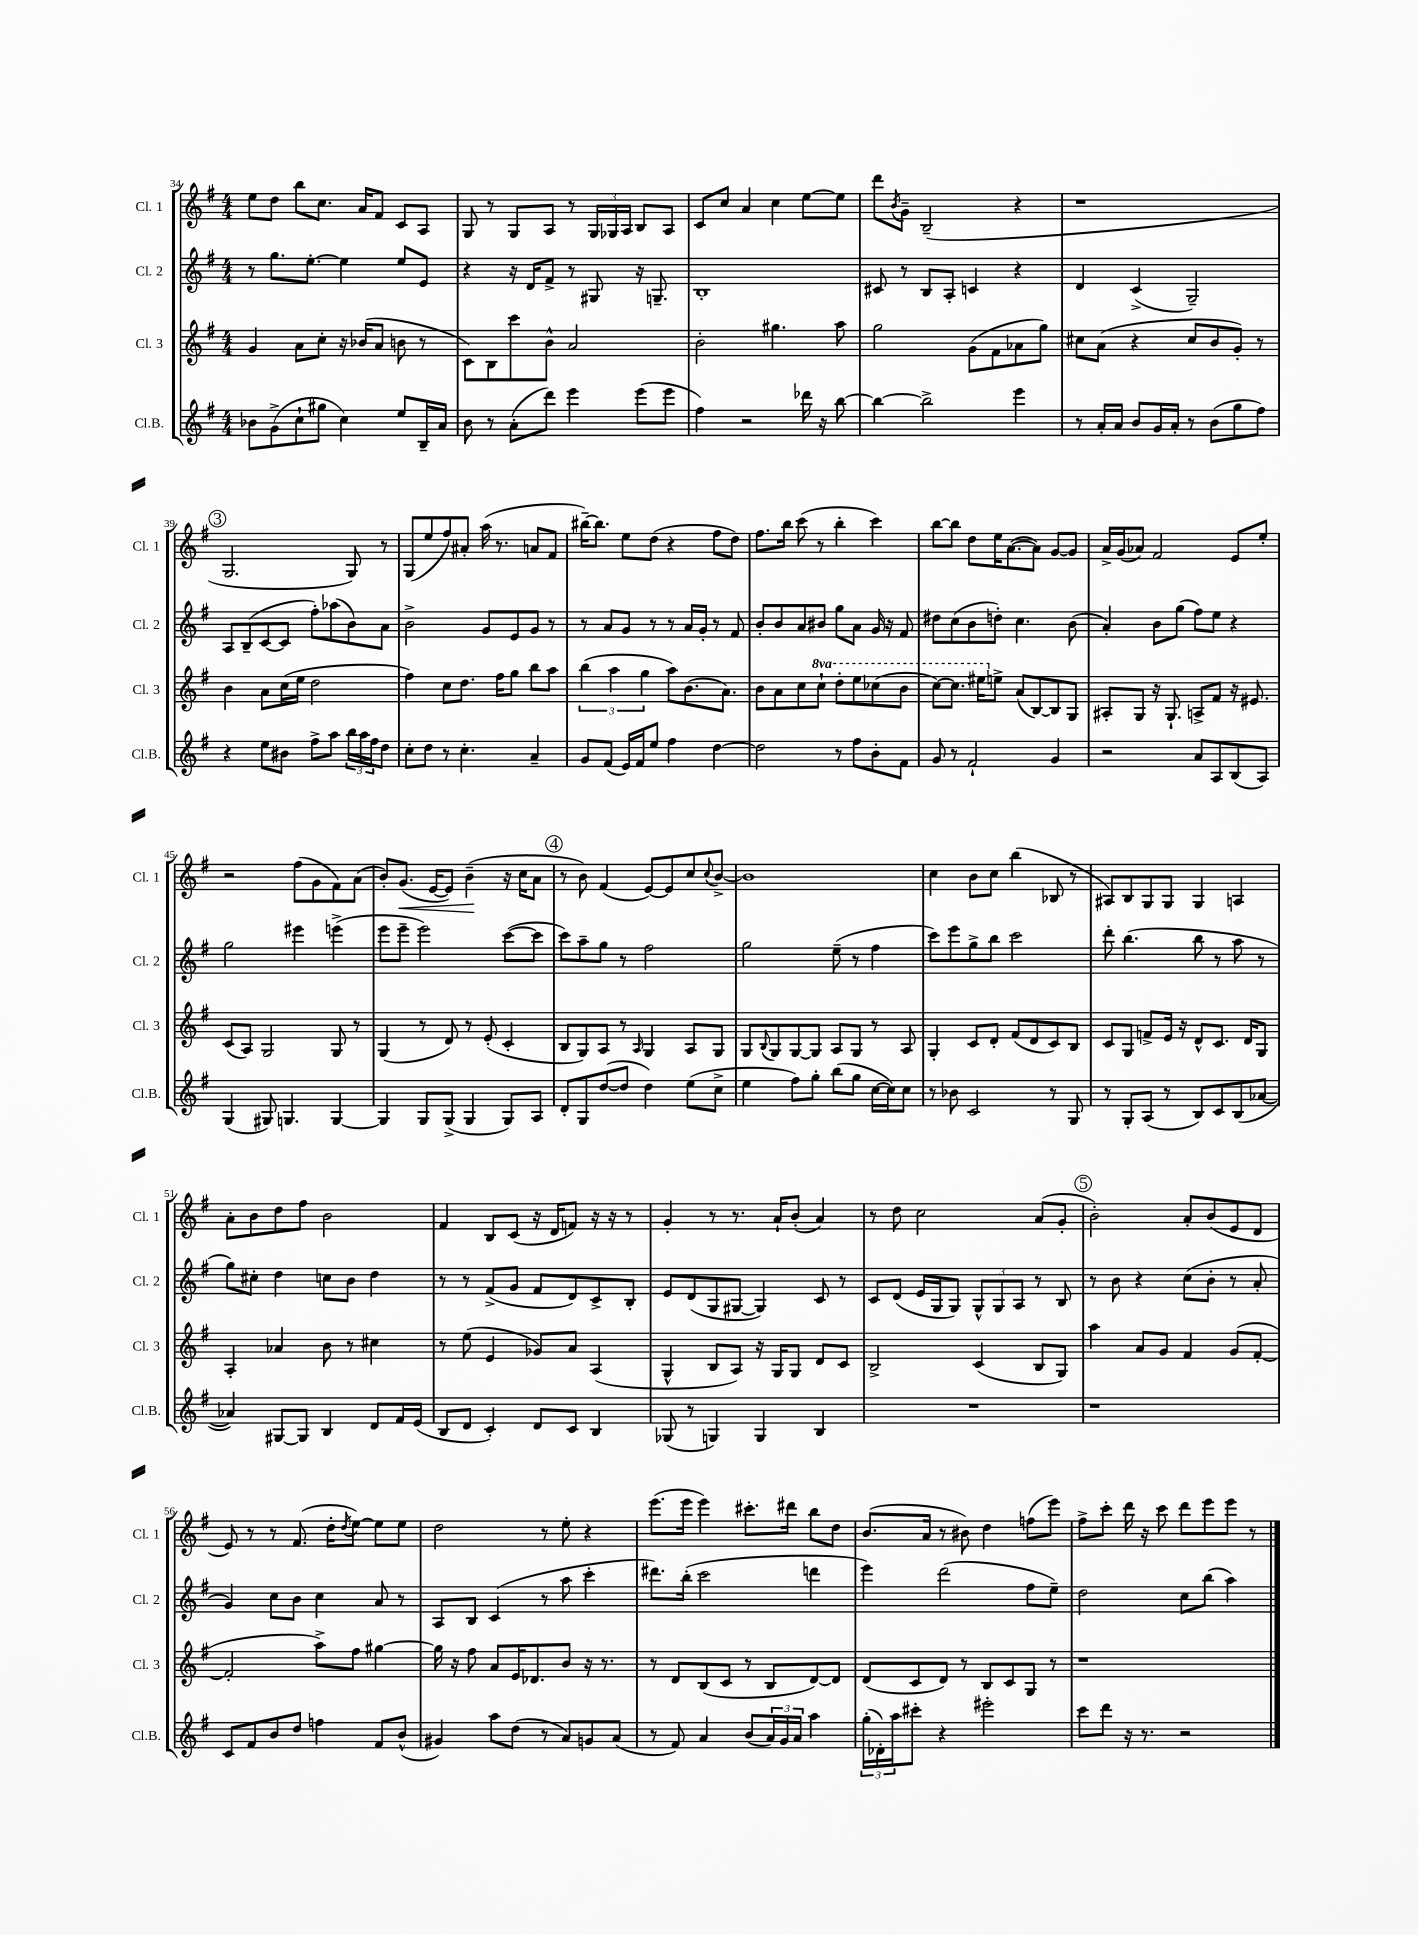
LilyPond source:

<<
\new StaffGroup <<
\new Staff = "s0" \with { instrumentName = "Cl. 1" shortInstrumentName = "Cl. 1" } {
    \clef treble \key g \major \numericTimeSignature \time 4/4
    e''8 d''8 b''8 c''8. a'16 fis'8 c'8 a8 |
    g8 r8 g8 a8 r8 \tuplet 3/2 { g16 ges16 a16 } b8 a8 |
    c'8 c''8 a'4 c''4 e''8~ e''8 |
    d'''8 \acciaccatura { b'8 } g'8-- b2--( r4 |
    r1 |
    \mark \markup { \circle "3" } g2. g8) r8 |
    g8( e''8 fis''8) ais'8-. a''16( r8. a'8 fis'8 |
    bis''16~--) bis''8. e''8 d''8( r4 fis''8 d''8) |
    fis''8. b''16 c'''8( r8 b''4-. c'''4) |
    b''8~ b''8 d''8 e''16 a'8.~( a'8) g'8~ g'8 |
    a'16-> g'16( aes'8) fis'2 e'8 e''8-. |
    r2 fis''8( g'8 fis'8) a'8( |
    b'8-.) g'8.\<( e'16~ e'8) b'4--\!( r16 c''16 a'8 |
    \mark \markup { \circle "4" } r8 b'8) fis'4( e'8~) e'8 c''8 \appoggiatura { c''8 } b'8~-> |
    b'1 |
    c''4 b'8 c''8 b''4( bes8 r8 |
    ais8) b8 g8 g8 g4 a4 |
    a'8-. b'8 d''8 fis''8 b'2 |
    fis'4 b8 c'8( r16 d'16 f'8) r16 r16 r8 |
    g'4-. r8 r8. a'16-! b'8-.( a'4) |
    r8 d''8 c''2 a'8( g'8-. |
    \mark \markup { \circle "5" } b'2-.) a'8-. b'8( e'8 d'8 |
    e'8) r8 r8 fis'8.( d''16-. \acciaccatura { d''8 } e''8~) e''8 e''8 |
    d''2 r8 e''8-. r4 |
    e'''8.( e'''16 e'''4) cis'''8.-. dis'''16 b''8 d''8 |
    b'8.( a'16 r8 bis'8) d''4 f''8( e'''8) |
    fis''8-> c'''8-. d'''16 r16 c'''8 d'''8 e'''8 e'''8 r8 \bar "|." |
}
\new Staff = "s1" \with { instrumentName = "Cl. 2" shortInstrumentName = "Cl. 2" } {
    \clef treble \key g \major \numericTimeSignature \time 4/4
    r8 g''8. e''8.~-. e''4 e''8 e'8 |
    r4 r16 d'16 fis'8-> r8 gis8 r16 g8.-- |
    b1-. |
    cis'8 r8 b8 a8-. c'4 r4 |
    d'4 c'4->( g2--) |
    \mark \markup { \circle "3" } a8 b8--( c'8~ c'8 fis''8-.) aes''8( b'8) a'8 |
    b'2-> g'8 e'8 g'8 r8 |
    r8 a'8 g'8 r8 r8 a'16 g'16-. r8 fis'8 |
    b'8-. b'8 a'8 bis'8 g''8 a'8 g'16 r16 fis'8 |
    dis''8 c''8( b'8 d''8-.) c''4. b'8( |
    a'4-.) b'8 g''8( fis''8) e''8 r4 |
    g''2 eis'''4 e'''4->( |
    e'''8 e'''8-- e'''2) c'''8~( c'''8 |
    \mark \markup { \circle "4" } c'''8) a''8-- g''8 r8 fis''2 |
    g''2 e''8--( r8 fis''4 |
    c'''8) e'''8 g''8-> b''8 c'''2 |
    d'''8-. b''4.( b''8 r8 a''8 r8 |
    g''8) cis''8-. d''4 c''8 b'8 d''4 |
    r8 r8 fis'8->( g'8 fis'8 d'8) c'8-> b8-. |
    e'8 d'8( g8 gis8~ gis4) c'8 r8 |
    c'8 d'8( e'16 g16 g8) \tuplet 3/2 { g8-^ g8 a8 } r8 b8 |
    \mark \markup { \circle "5" } r8 b'8 r4 c''8( b'8-. r8 a'8-. |
    g'4) c''8 b'8 c''4 a'8 r8 |
    a8 b8 c'4( r8 a''8 c'''4-. |
    dis'''8.) b''16-.( c'''2 d'''4 |
    e'''4) d'''2( fis''8 e''8--) |
    d''2 c''8 b''8( a''4) \bar "|." |
}
\new Staff = "s2" \with { instrumentName = "Cl. 3" shortInstrumentName = "Cl. 3" } {
    \clef treble \key g \major \numericTimeSignature \time 4/4 \set Staff.ottavationMarkups = #ottavation-simple-ordinals
    g'4 a'8 c''8-. r16 bes'16( a'8 b'8 r8 |
    c'8) b8 c'''8 b'8-^ a'2 |
    b'2-. gis''4. a''8 |
    g''2 g'8( fis'8 aes'8 g''8) |
    cis''8 a'8( r4 cis''8 b'8 g'8-.) r8 |
    \mark \markup { \circle "3" } b'4 a'8 c''16( e''16 d''2 |
    fis''4) c''8 d''8. fis''16 g''8 b''8 a''8 |
    \tuplet 3/2 { b''4( a''4 g''4 } a''8) b'8.( a'8.) |
    b'8 a'8 c''8 \ottava #1 c'''8-! d'''8-. e'''8 ces'''8( b''8 |
    c'''8~) c'''8. eis'''16 \ottava #0 e''!8-> a'8( b8~) b8 g8 |
    ais8-. g8 r16 g8.-! a8-> fis'8 r16 eis'8. |
    c'8( a8) g2 g8 r8 |
    g4( r8 d'8) r8 e'8-.( c'4-. |
    \mark \markup { \circle "4" } b8 g8) a8 r8 \grace { a16 } g4 a8 g8 |
    g8 \appoggiatura { b8 } g8 g8~ g8 a8 g8 r8 a8 |
    g4-. c'8 d'8-. fis'8( d'8 c'8) b8 |
    c'8 g8 f'8-> e'16 r16 d'8-^ c'8. d'16 g8 |
    a4-. aes'4 b'8 r8 cis''4 |
    r8 e''8( e'4 ges'8) a'8 a4( |
    g4-^ b8 a8) r16 g16 g8 d'8 c'8 |
    b2-> c'4( b8 g8) |
    \mark \markup { \circle "5" } a''4 a'8 g'8 fis'4 g'8( fis'8~-. |
    fis'2-. a''8->) fis''8 gis''4~ |
    gis''16 r16 fis''8 a'8 e'16 des'8. b'8 r16 r8. |
    r8 d'8 b8( c'8 r8 b8 d'8~) d'8 |
    d'8( c'8 d'8) r8 b8 c'8 g8 r8 |
    r1 \bar "|." |
}
\new Staff = "s3" \with { instrumentName = "Cl.B." shortInstrumentName = "Cl.B." } {
    \clef treble \key g \major \numericTimeSignature \time 4/4
    bes'8 g'8->( c''8-! gis''8 c''4) e''8 b16-- a'16 |
    b'8 r8 a'8-.( d'''8) e'''4 e'''8( e'''8 |
    fis''4) r2 des'''16 r16 b''8~ |
    b''4~ b''2-> e'''4 |
    r8 a'16-. a'16 b'8 g'16 a'16-. r8 b'8( g''8 fis''8) |
    \mark \markup { \circle "3" } r4 e''8 bis'8 fis''8-> a''8 \tuplet 3/2 { b''16 a''16 fis''16 } d''8 |
    c''8-. d''8 r8 c''4.-. a'4-- |
    g'8 fis'8( e'16) fis'16 e''8 fis''4 d''4~ |
    d''2 r8 fis''8 b'8-. fis'8 |
    g'8 r8 fis'2-! g'4 |
    r2 a'8 a8 b8( a8) |
    g4( gis8) g4. g4~ |
    g4 g8 g8->( g4 g8) a8 |
    \mark \markup { \circle "4" } d'8-. g8 d''8~( d''8 d''4) e''8( c''8-> |
    e''4 fis''8) g''8-. b''8( g''8 c''16~ c''16) c''8 |
    r8 bes'8 c'2 r8 g8 |
    r8 g8-. a8( r8 b8) c'8 b8( aes'8~ |
    aes'4) gis8~ gis8 b4 d'8 fis'16 e'16( |
    b8 d'8 c'4-.) d'8 c'8 b4 |
    ges8( r8 g4) g4 b4 |
    R1 |
    \mark \markup { \circle "5" } r1 |
    c'8 fis'8 b'8 d''8 f''4 fis'8 b'8-^( |
    gis'4) a''8 d''8( r8 a'8) g'8 a'8( |
    r8 fis'8) a'4 b'8( \tuplet 3/2 { a'16) g'16 a'16 } a''4 |
    \tuplet 3/2 { g''16-.( des'16-.) a''16 } cis'''8-. r4 eis'''2-. |
    c'''8 d'''8 r16 r8. r2 \bar "|." |
}
>>
>>
\layout { \context { \Score currentBarNumber = #34 } }
